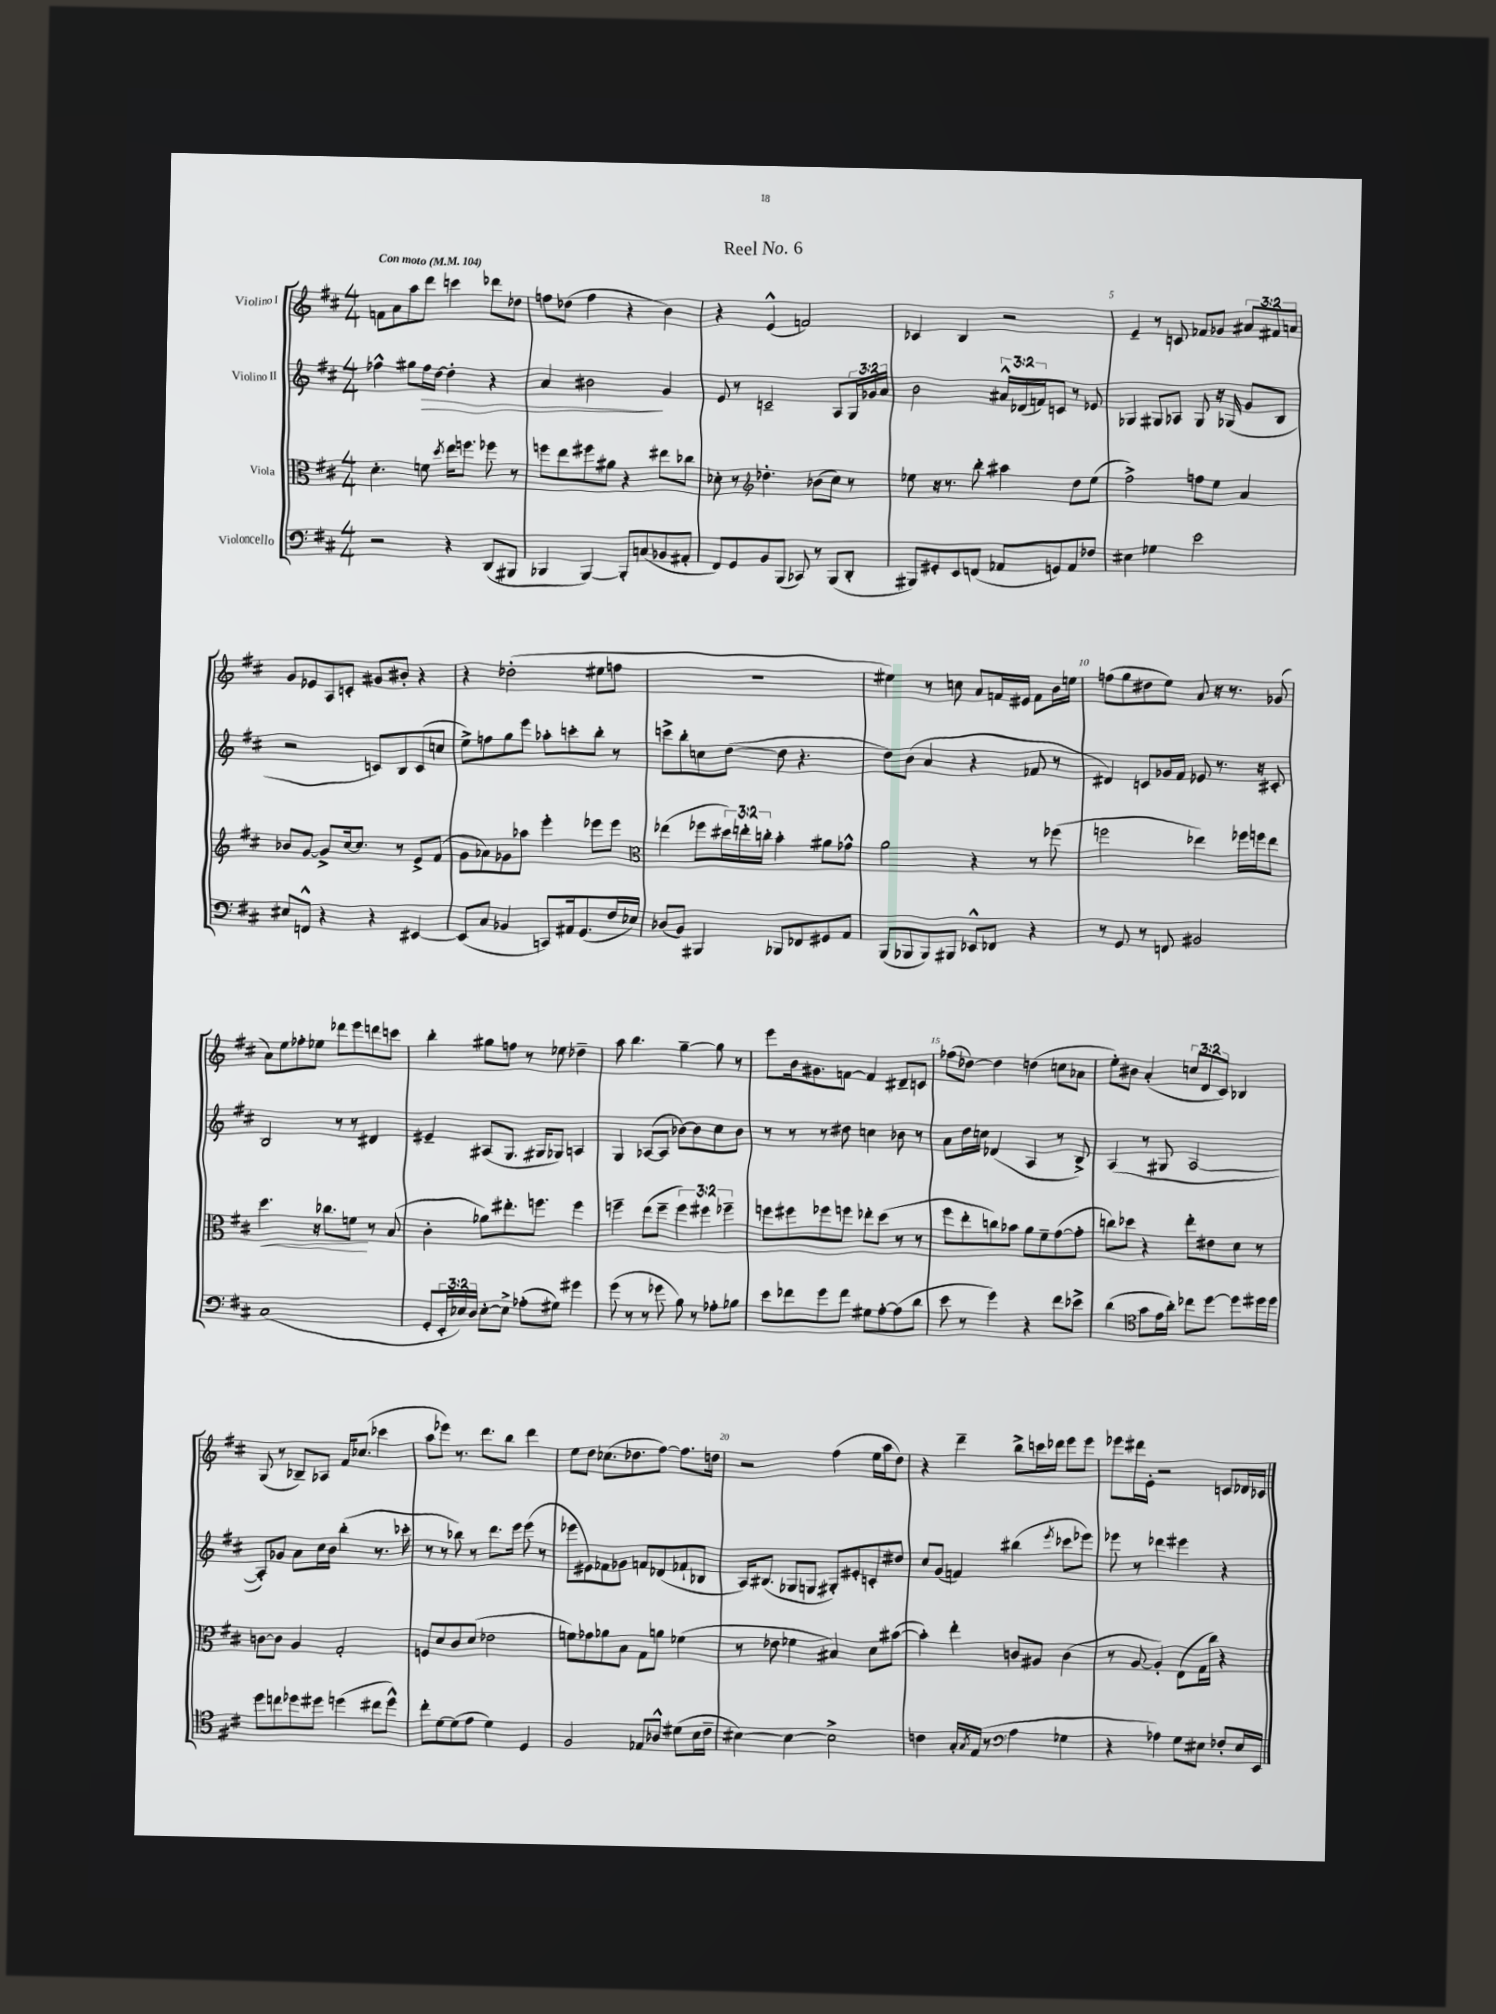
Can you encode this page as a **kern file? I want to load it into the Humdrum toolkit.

**kern	**kern	**dynam	**kern	**dynam	**kern
*part4	*part3	*part3	*part2	*part2	*part1
*staff4	*staff3	*staff3	*staff2	*staff2	*staff1
*I"Violoncello	*I"Viola	*	*I"Violino II	*	*I"Violino I
*clefF4	*clefC3	*	*clefG2	*	*clefG2
*k[f#c#]	*k[f#c#]	*	*k[f#c#]	*	*k[f#c#]
*M4/4	*M4/4	*	*M4/4	*	*M4/4
*MM104	*MM104	*	*MM104	*	*MM104
=1	=1	=1	=1	=1	=1
!	!	!	!	!	!LO:TX:a:B:t=Con moto
2r	4.d'\	.	4ff-X^^\	.	8fn\L
.	.	.	.	.	8a\
.	.	.	8gg#X\L	.	8aa\
!	!	!	!	!LO:HP:b	!
.	8fn\	.	16ff-\L	>	8ddd\J
.	.	.	[16dd\JJ	.	.
.	8qdd/	.	.	.	.
4r	16ee\KL	.	4dd'\]	.	4cccn\
.	8.ffn\J	.	.	.	.
(8DD/L	8ff-X\	.	4r	.	8ddd-X\L
8BBB#X/J	8r	.	.	.	8dd-X\J
=2	=2	=2	=2	=2	=2
4BBB-X/	8ffn\L	.	4a/	.	8ffn\L
.	8ee\	.	.	.	(8dd-X\J
[4BBB-/)	8ff#X\	.	2b#X\	.	4ff\
.	8a#X\J	.	.	.	.
8BBB-'/L]	4r	.	.	.	4r
(8Cn/	.	.	.	.	.
8BB-X/	8ee#X\L	.	4g/	]	4b\)
8AA#X'/J	8cc-X\J	.	.	.	.
=3	=3	=3	=3	=3	=3
8FF#/L)	8d-X'\	.	8e/	.	4r
8GG/	8r	.	8r	.	.
*	*clefG2	*	*	*	*
8BB/	4.dd-X'\	.	2cn~/	.	(4e^^/
(8BBB/J	.	.	.	.	.
8CC-X/)	.	.	.	.	2fn/)
8r	(8b-X\L	.	.	.	.
(8BBB/L	8cc#\J)	.	8A/L	.	.
8DD'/J	8r	.	24G/L	.	.
.	.	.	24g-X/	.	.
.	.	.	24a/JJ	.	.
=4	=4	=4	=4	=4	=4
8BBB#X/L)	8ee-X\	.	2b\	.	4c-X/
8GG#X'/	16r	.	.	.	.
.	8.r	.	.	.	.
8EE/	.	.	.	.	4B/
(8FFn/J	8bb'\	.	.	.	.
8AA-X/L	4aa#X\	.	24a#X^^/LL	.	2r
.	.	.	(24d-X/	.	.
.	.	.	24fn/J)	.	.
8GGn/)	.	.	8cn/J	.	.
8AA-/	8dd\L	.	8r	.	.
8F-X/J	(8ee-\J	.	8e-X/	.	.
=5	=5	=5	=5	=5	=5
4E#X\	2ff#^\)	.	4G-X/	.	4e~/
4G-X\	.	.	8G#X/L	.	8r
.	.	.	8A-X/J	.	8cn/
2e\	8ffn\L	.	8G#/	.	8f-X/L
.	8ee\J	.	16r	.	8g-X/J
.	.	.	(16G-X/	.	.
.	4a/	.	8g/L	.	12a#X/L
.	.	.	.	.	12f#X/
.	.	.	8B/J	.	.
.	.	.	.	.	12an/J
!!LO:LB:g=z
=6	=6	=6	=6	=6	=6
8E#X/L	8b-X/L	.	2r	.	8g/L
8FFn^^/J	[8g/J	.	.	.	8e-X/
4r	8g^/L]	.	.	.	8A/
.	[16cc#/k	.	.	.	8cn'/J
.	8.cc#/J]	.	.	.	.
4r	.	.	8cn/L)	.	8g#X/L
.	8r	.	8B/	.	8b#X'/J
[4EE#X/	8e^/L	.	(8c/	.	4r
.	(8f#/J	.	8ccn/J	.	.
=7	=7	=7	=7	=7	=7
(8EE#/L]	8g\L	.	8ee^\L)	.	4r
8C#/J	8a-X\)	.	8ffn\	.	.
4BB-X/	8g-X\	.	8gg\	.	(2dd-X'\
.	8aa-X\J	.	8eee\J	.	.
8CCn/L)	4eee'\	.	8aa-X'\L	.	.
16AA#X/k	.	.	8cccn'\	.	.
(8.GG/	.	.	.	.	.
.	8eee-X\L	.	8bb'\J	.	8ee#X\L
16F#/L	8eee-\J	.	8r	.	8ffn\J
16E-X/JJ)	.	.	.	.	.
=8	=8	=8	=8	=8	=8
*	*clefC3	*	*	*	*
(8D-X/L	(4ee-X\	.	8cccn^\L	.	1r
8BB/J)	.	.	8bb'\	.	.
4BBB#X/	8ff-X\L	.	8ccn\	.	.
.	24dd#X\L)	.	([8dd\J	.	.
.	24een'\	.	.	.	.
.	24ccn'\JJ	.	.	.	.
8BBB-X/L	4b'\	.	8dd\]	.	.
8FF-X/	.	.	4.r	.	.
8GG#X/	8a#X\L	.	.	.	.
8AA/J	8g-X^^\J	.	.	.	.
=9	=9	=9	=9	=9	=9
(8BBB/L	2a\	.	8dd\L)	.	4ee#X\)
8BBB-X/	.	.	(8b\J	.	.
8BBB-/)	.	.	4a/	.	8r
8BBB#X/J	.	.	.	.	8ccn\
8EE-X^^/L	4r	.	4r	.	8a/L
8FF-X/J	.	.	.	.	16fn/L
.	.	.	.	.	16e#X/JJ
4r	8r	.	8f-X/	.	8f\L
.	(8ff-X\	.	8r	.	16b\L
.	.	.	.	.	16een\JJ
=10	=10	=10	=10	=10	=10
8r	2ffn\	.	4d#X/)	.	(8ffn\L
8GG/	.	.	.	.	8gg\
8r	.	.	8cn/L	.	8dd#X\
8FFn/	.	.	16g-X/L	.	8ee\J)
.	.	.	16f#/JJ	.	.
2BB#X/	4ee-X\)	.	8e-X/	.	8a/
.	.	.	8.r	.	16r
.	.	.	.	.	8.r
.	16ff-X\LL	.	.	.	.
.	16ffn\J	.	16r	.	.
.	8ee-\J	.	8c#X'/	.	(8g-X/
!!LO:LB:g=z
=11	=11	=11	=11	=11	=11
!	!	!LO:HP:b	!	!	!
(1C#	4.dd\	<	2B/	.	8a\L)
.	.	.	.	.	8ee\
.	.	.	.	.	8ff-X'\
.	16r	.	.	.	8ee-X\J
.	8.cc-X\L	.	.	.	.
.	.	.	8r	.	8ddd-X\L
.	8fn\J	.	8r	.	8eee\
.	8r	[	4d#X/	.	8dddn\
.	(8B/	.	.	.	8cccn\J
=12	=12	=12	=12	=12	=12
8GG'/L	4c#'\	.	4e#X~/	.	4bb'\
24EE'/L	.	.	.	.	.
24E-X/)	.	.	.	.	.
24D/JJ	.	.	.	.	.
[8E-'\L	8a-X\L)	.	(8A#X/L	.	8gg#X\L
8E-^\J]	8.ee#X'\	.	8.G/J	.	8ffn\J
(8A-X'\L	.	.	.	.	8r
.	8.ffn\J	.	16G#X/KL	.	.
8G#X\J)	.	.	8G-X/J)	.	8ee-X\
4g#X\	4ff\	.	4An/	.	4dd-X~\
=13	=13	=13	=13	=13	=13
(8g\	4ffn~\	.	4G/	.	8aa\
8r	.	.	.	.	4.bb\
8r	(8ee\L	.	([8A-X/L	.	.
8g-X\	8ff~\J	.	8A-/J]	.	.
8B\)	6ff\)	.	[8b-X\L)	.	[4gg~\
8r	.	.	8b-\]	.	.
.	6ff#X\	.	.	.	.
8A-X'\L	.	.	8cc#\	.	8gg\]
.	6ff-X~\	.	.	.	.
8B-X\J	.	.	8b-\J	.	8r
=14	=14	=14	=14	=14	=14
8e\L	8ffn\L	.	8r	.	8eee\L
8f-X\	8ff#X\	.	8r	.	16b\k
.	.	.	.	.	8.g#X\
8g\	8ff-X\	.	8r	.	.
8f-\J	8ffn\J	.	8dd#X\	.	[8fn\J
8G#X\L	8ee-X'\L	.	4ccn\	.	4f/]
[8A'\	(8dd\J	.	.	.	.
(8A\]	8r	.	8b-X\	.	8d#X~/L
8d\J	8r	.	8r	.	8cn/J
=15	=15	=15	=15	=15	=15
8e\	8ff#\L	.	8a\L	.	(8ff-X\L
8r	8ee'\	.	16dd\L	.	[8dd-X\J)
.	.	.	16ccn\JJ	.	.
4g\)	8ccn\)	.	(4d-X/	.	4dd-\]
.	8b-X\J	.	.	.	.
4r	8a\L	.	4A/	.	(4ddn\
.	8f#~\	.	.	.	.
8f#\L	([8g\	.	8r	.	8ccn\L
8e-X^\J	8g'\J]	.	8B^/)	.	8a-X\J
=16	=16	=16	=16	=16	=16
(4d\	8ccn\L)	.	(4A/	.	8ee'\L)
.	8dd-X\J	.	.	.	8b#X\J
*clefC4	*	*	*	*	*
8g\L	4r	.	8r	.	(4a'/
16e\L	.	.	8G#X/	.	.
16a'\JJ)	.	.	.	.	.
8cc-X\L	8ee'\L	.	[2A/	.	12ccn/L
.	.	.	.	.	12d/
[8dd\J	8e#X\	.	.	.	.
.	.	.	.	.	12c#/J)
8dd\L]	8d\J	.	.	.	4B-X/
16dd#X\L	8r	.	.	.	.
16dd#\JJ	.	.	.	.	.
!!LO:LB:g=z
=17	=17	=17	=17	=17	=17
8dd\L	[8cn\L	.	8A'/L])	.	(8G/
8ccn\	8c\J]	.	8g-X/J	.	8r
8dd-X\	4A/	.	8a\L	.	8B-X~/L)
8dd#X\J	.	.	16cc#\L	.	8A-X/J
.	.	.	16b\JJ	.	.
(4ddn\	2G'/	.	(4bb'\	.	16f#/KL
.	.	.	.	.	(8.cc-X/J
8cc#X\L	.	.	8.r	.	4ccc-X\
8dd^^\J)	.	.	.	.	.
.	.	.	16ccc-X'\	.	.
=18	=18	=18	=18	=18	=18
8cc#'\L	8Fn/L	.	8r	.	8aa\L
[8d\	8d/	.	8r	.	8eee-X\J)
(8d\]	8c#/	.	8bb-X\)	.	8.r
8e\J	(8d/J	.	8r	.	.
.	.	.	.	.	8.ddd\L
4d\)	2e-X\	.	8.ddd\L	.	.
.	.	.	.	.	8bb\J
.	.	.	16eee\Jk	.	.
4D/	.	.	(8eee\	.	4ddd\
.	.	.	8r	.	.
=19	=19	=19	=19	=19	=19
2F#/	8fn\L)	.	8eee-X\L	.	8ee\L
.	8g-X\	.	8e#X\)	.	8dd\J
.	8a-X\	.	8f-X\	.	(8.cc-X\L
.	8B\J	.	8g-X\J	.	.
.	.	.	.	.	8.dd-X\
8E-X/L	8G\L	.	8fn/L	.	.
8A-X^^/J	8an\J	.	(8d-X/	.	[8ff#\J)
(8d#X\L	(4f-X\	.	8f-X`/	.	8.ff#\L]
16B\L	.	.	8B-X/J	.	.
16c#~\JJ	.	.	.	.	16ddn\Jk
=20	=20	=20	=20	=20	=20
[4B#X\)	8r	.	16A/KL)	.	2r
.	.	.	(8.B#X/J	.	.
.	8e-X\	.	.	.	.
4B#\_	4f-X\	.	8G-X/L	.	.
.	.	.	8Gn/J	.	.
2B#^\]	4B#X/)	.	8G#X'/L)	.	(4ff#\
.	.	.	8e#X'/	.	.
.	8d\L	.	8cn'/	.	16ee\LL
.	.	.	.	.	16aa\J
.	([8b#X\J	.	8dd#X/J	.	8dd\J)
=21	=21	=21	=21	=21	=21
4cn\	4b#'\])	.	8cc#/L	.	4r
.	.	.	(8g/J	.	.
16G'/LL	4ee'\	.	4fn/)	.	4ddd~\
8qG/	.	.	.	.	.
(16E/JJ	.	.	.	.	.
8r	.	.	.	.	.
*clefF4	*	*	*	*	*
4A\	8cn/L	.	(4bb#X\	.	8bb^\L
.	8A#X/J	.	.	.	16cccn\L
.	.	.	.	.	16ddd-X\JJ
.	.	.	8qeee/	.	.
4G-X\	(4c\	.	8ccc-X\L	.	8eee\L
.	.	.	8eee-X\J)	.	8eee\J
=22	=22	=22	=22	=22	=22
4r	8r	.	8eee-X\	.	8eee-X\L
.	[8A/	.	8r	.	16ddd#X\L
.	.	.	.	.	16e'\JJ
4A-X\)	4A'/])	.	4ddd-X\	.	2r
8G\L	(8E\L	.	4eee#X\	.	.
8E#X\J	16G\L	.	.	.	.
.	16cc#\JJ)	.	.	.	.
8F-X'/L	4r	.	4r	.	8cn/L
16E#/L	.	.	.	.	16d-X/L
16EE/JJ	.	.	.	.	16c-X/JJ
==	==	==	==	==	==
*-	*-	*-	*-	*-	*-
